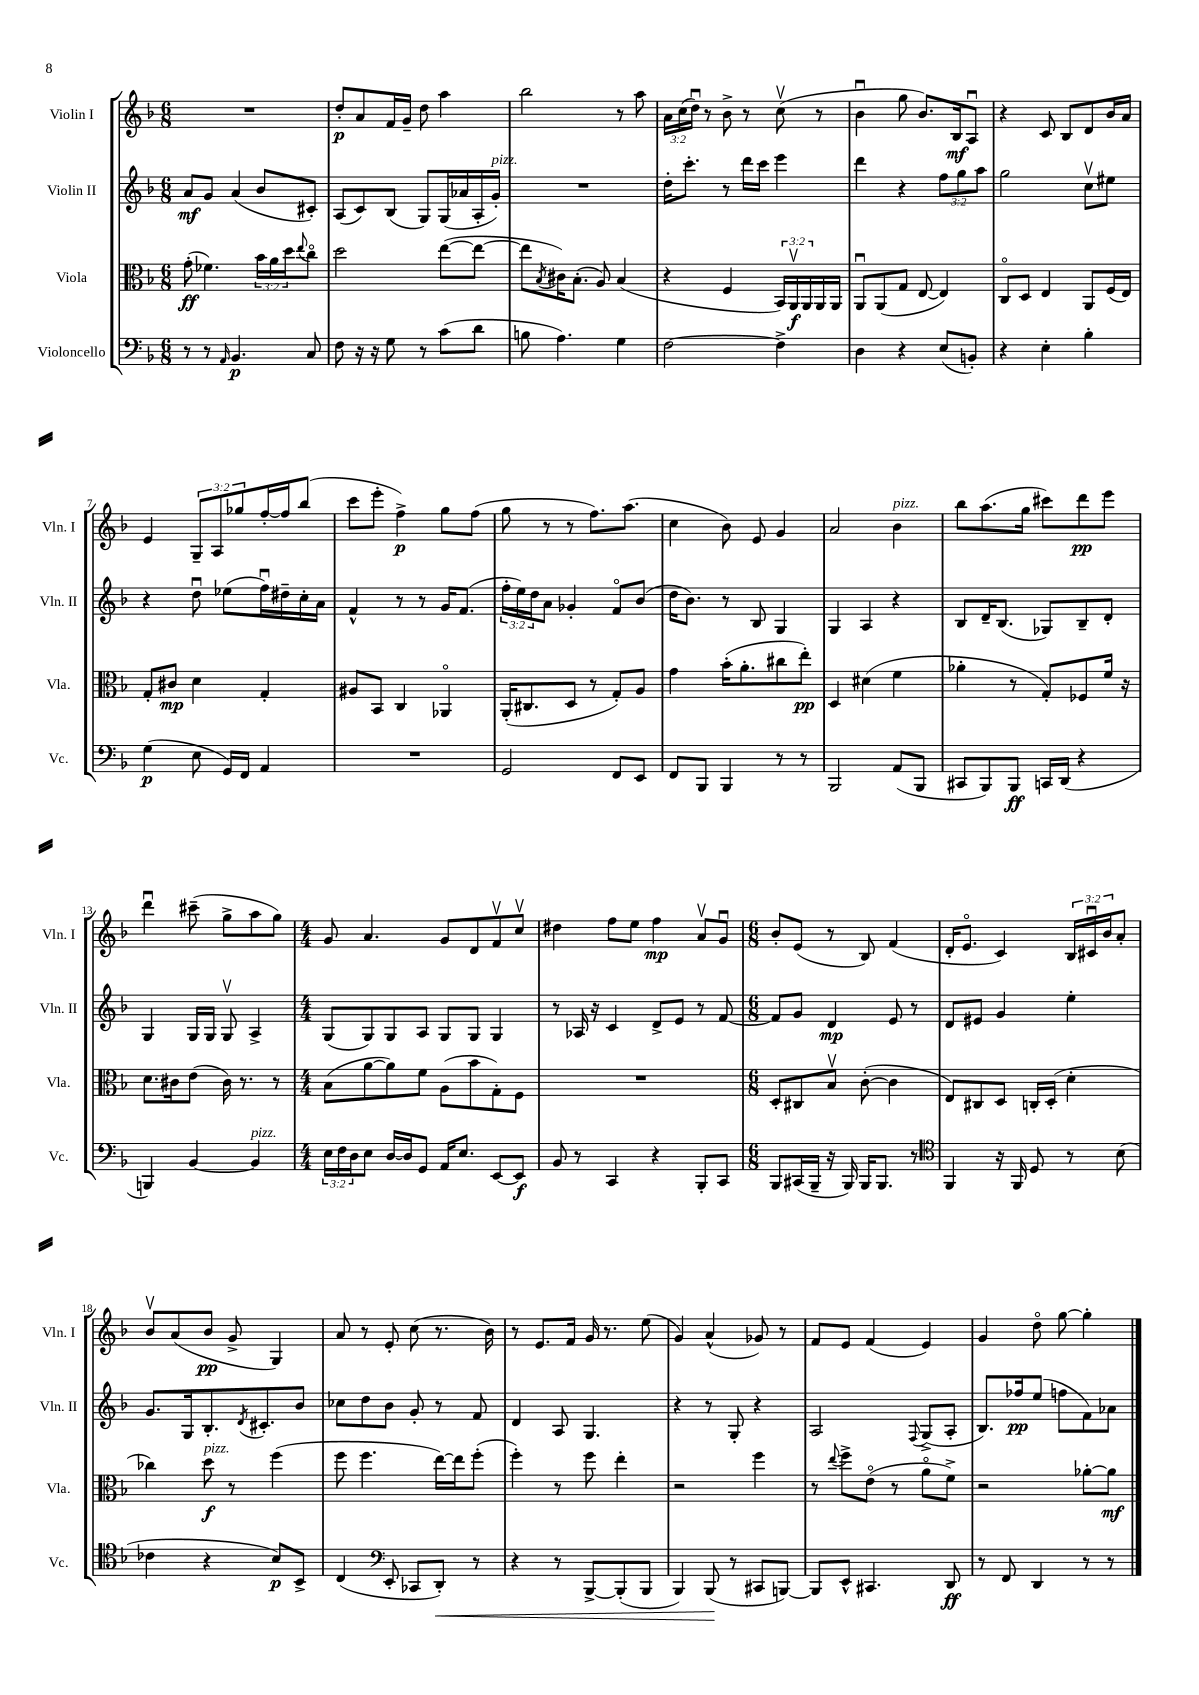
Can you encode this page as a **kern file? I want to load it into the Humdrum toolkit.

**kern	**kern	**kern	**kern
*staff4	*staff3	*staff2	*staff1
*clefF4	*clefC3	*clefG2	*clefG2
*k[b-]	*k[b-]	*k[b-]	*k[b-]
*M6/8	*M6/8	*M6/8	*M6/8
8r	(8g'	8a	2.r
8r	4.f-)	8g	.
16qqAA	.	.	.
4.BB-	.	(4a	.
.	24b-	8b-	.
.	24a	.	.
.	24dd	.	.
.	8qqee	.	.
8C	8cco	8c#')	.
=	=	=	=
8F	2dd	(8A	8dd'
16r	.	8c)	8a
16r	.	.	.
8G	.	(8B-	16f
.	.	.	16g~
8r	.	8G)	8dd
(8c	([8ee	(16G	4aa
.	.	16a-	.
8d	8ee_	16A'	.
.	.	16g')	.
=	=	=	=
8B	8ee]	2.r	2bb-
.	8qB-	.	.
4.A)	16c#)	.	.
.	(8.B-'	.	.
.	8A)	.	.
4G	(4B-	.	8r
.	.	.	8aa
=	=	=	=
[2F	4r	16dd'	24a
.	.	.	(24cc
.	.	8.ccc'	.
.	.	.	24ddu)
.	.	.	8r
.	4F	8r	8b-^
.	.	16ddd	8r
.	.	16ccc	.
4F^]	24BB-)	4eee	(8ccv
.	24AAv	.	.
.	24AA	.	.
.	16AA	.	8r
.	16AA	.	.
=	=	=	=
4D	8AAu	4ddd	4b-u
.	(8AA	.	.
4r	8G	4r	8gg
.	[8E	.	8.b-)
(8E	4E])	12ff	.
.	.	.	16B-
.	.	12gg	.
8BB')	.	.	8Au
.	.	12aa	.
=	=	=	=
4r	8Co	2gg	4r
.	8D	.	.
4E'	4E	.	8c
.	.	.	8B-
4B-'	8AA	8ccv	8d
.	(16F	8ee#	16b-
.	16E)	.	16a
=	=	=	=
(4G	8G'	4r	4e
.	8c#	.	.
8E	4d	8ddu	12G~
.	.	.	12A
16GG)	.	(8ee-	.
.	.	.	12gg-
16FF	.	.	.
4AA	4G'	16ffu)	[16ff'
.	.	16dd#~	16ff]
.	.	16cc'	(8bb-
.	.	16a	.
=	=	=	=
2.r	8A#	4f^^	8ccc
.	8BB-	.	8eee'
.	4C	8r	4ff^)
.	.	8r	.
.	4AA-o	16g	8gg
.	.	(8.f	.
.	.	.	(8ff
=	=	=	=
2GG	(16AA'	24ff'	8gg
.	.	24ee)	.
.	8.C#	.	.
.	.	24dd	.
.	.	8a	8r
.	8D	4g-'	8r
.	8r	.	8.ff)
8FF	8G')	8fo	.
.	.	.	(8.aa
8EE	8A	(8b-	.
=	=	=	=
8FF	4g	16dd	4cc
.	.	8.b-)	.
8BBB-	.	.	.
4BBB-	(16b-'	8r	8b-)
.	8.a'	.	.
.	.	8B-	8e
8r	8cc#	4G	4g
8r	8ee')	.	.
=	=	=	=
2BBB-	4D	4G	2a
.	(4d#	4A	.
(8AA	4f	4r	4b-
8BBB-	.	.	.
=	=	=	=
8CC#	4a-'	8B-	8bb-
8BBB-)	.	16d~	(8.aa
.	.	(8.B-	.
8BBB-	8r	.	.
.	.	.	16gg
16CC	8G')	8G-)	8ccc#)
(16DD	.	.	.
4r	8F-	8B-~	8ddd
.	16f	8d'	8eee
.	16r	.	.
=	=	=	=
4BBB)	8.d	4G	4dddu
.	16c#	.	.
[4BB-	(8e	16G	(8ccc#~
.	.	16G	.
.	16c#)	8Gv	8gg^
.	8.r	.	.
4BB-]	.	4A^	8aa
.	8r	.	8gg)
=	=	=	=
*M4/4	*M4/4	*M4/4	*M4/4
24E	(8B-	(8G	8g
24F	.	.	.
24D	.	.	.
8E	[8a	8G)	4.a
[16D	8a])	8G	.
16D]	.	.	.
8GG	8f	8A	.
16AA	(8A	8G	8g
8.E	.	.	.
.	8b-	8G	8d
[8EE	8G')	4G	8fv
8EE]	8F	.	8ccv
=	=	=	=
8BB-	1r	8r	4dd#
8r	.	16A-	.
.	.	16r	.
4CC	.	4c	8ff
.	.	.	8ee
4r	.	8d^	4ff
.	.	8e	.
8BBB-'	.	8r	8av
8CC	.	[8f	8gu
=	=	=	=
*M6/8	*M6/8	*M6/8	*M6/8
8BBB-	8D'	8f]	8b-'
(16CC#	8C#	8g	(8e
16BBB-~	.	.	.
16r	8B-v	4d	8r
16BBB-)	.	.	.
16BBB-	([8c'	.	8B-)
8.BBB-	.	.	.
.	4c]	8e	(4f
8r	.	8r	.
=	=	=	=
*clefC4	*	*	*
4FF	8E)	8d	16d'
.	.	.	8.eo
.	8C#	8e#	.
16r	8D	4g	4c)
16FF	.	.	.
8D	16C'	.	.
.	(16D'	.	.
8r	4d'	4ee'	24B-
.	.	.	24c#u
.	.	.	24b-
(8B-	.	.	8a'
=	=	=	=
4c-	4cc-)	8.g	8b-v
.	.	.	(8a
.	.	16G	.
4r	8dd	8.B-'	8b-
.	8r	.	8g^
.	.	8qd	.
.	.	8.c#'	.
8B-)	(4ff	.	4G)
8BB-^	.	8b-	.
=	=	=	=
(4C	8ff	8cc-	8a
.	4.ff	8dd	8r
*clefF4	*	*	*
8EE'	.	8b-	8e'
8CC-	.	8g'	(8cc
8DD')	[16ee)	8r	8.r
.	16ee]	.	.
8r	(8ff'	8f	.
.	.	.	16b-)
=	=	=	=
4r	4ff')	4d	8r
.	.	.	8.e
8r	8r	8A	.
.	.	.	16f
[8BBB-^	8ff	4.G	16g
.	.	.	8.r
(8BBB-']	4ee'	.	.
8BBB-	.	.	(8ee
=	=	=	=
4BBB-)	2r	4r	4g)
(8BBB-	.	8r	(4a^^
8r	.	8G'	.
8CC#	4ff	4r	8g-)
[8BBB)	.	.	8r
=	=	=	=
8BBB]	8r	2A	8f
.	8qqee	.	.
8EE^^	8ff^	.	8e
4.CC#	(8eo	.	(4f
.	8r	.	.
.	.	8qqF	.
.	8ao	(8G^	4e)
8DD	8f^)	8A'	.
=	=	=	=
8r	2r	8.B-)	4g
8FF	.	.	.
.	.	16ff-	.
4DD	.	(8ee	8ddo
.	.	8ff	[8gg
8r	[8a-'	8f)	4gg']
8r	8a-]	8a-	.
==	==	==	==
*-	*-	*-	*-
